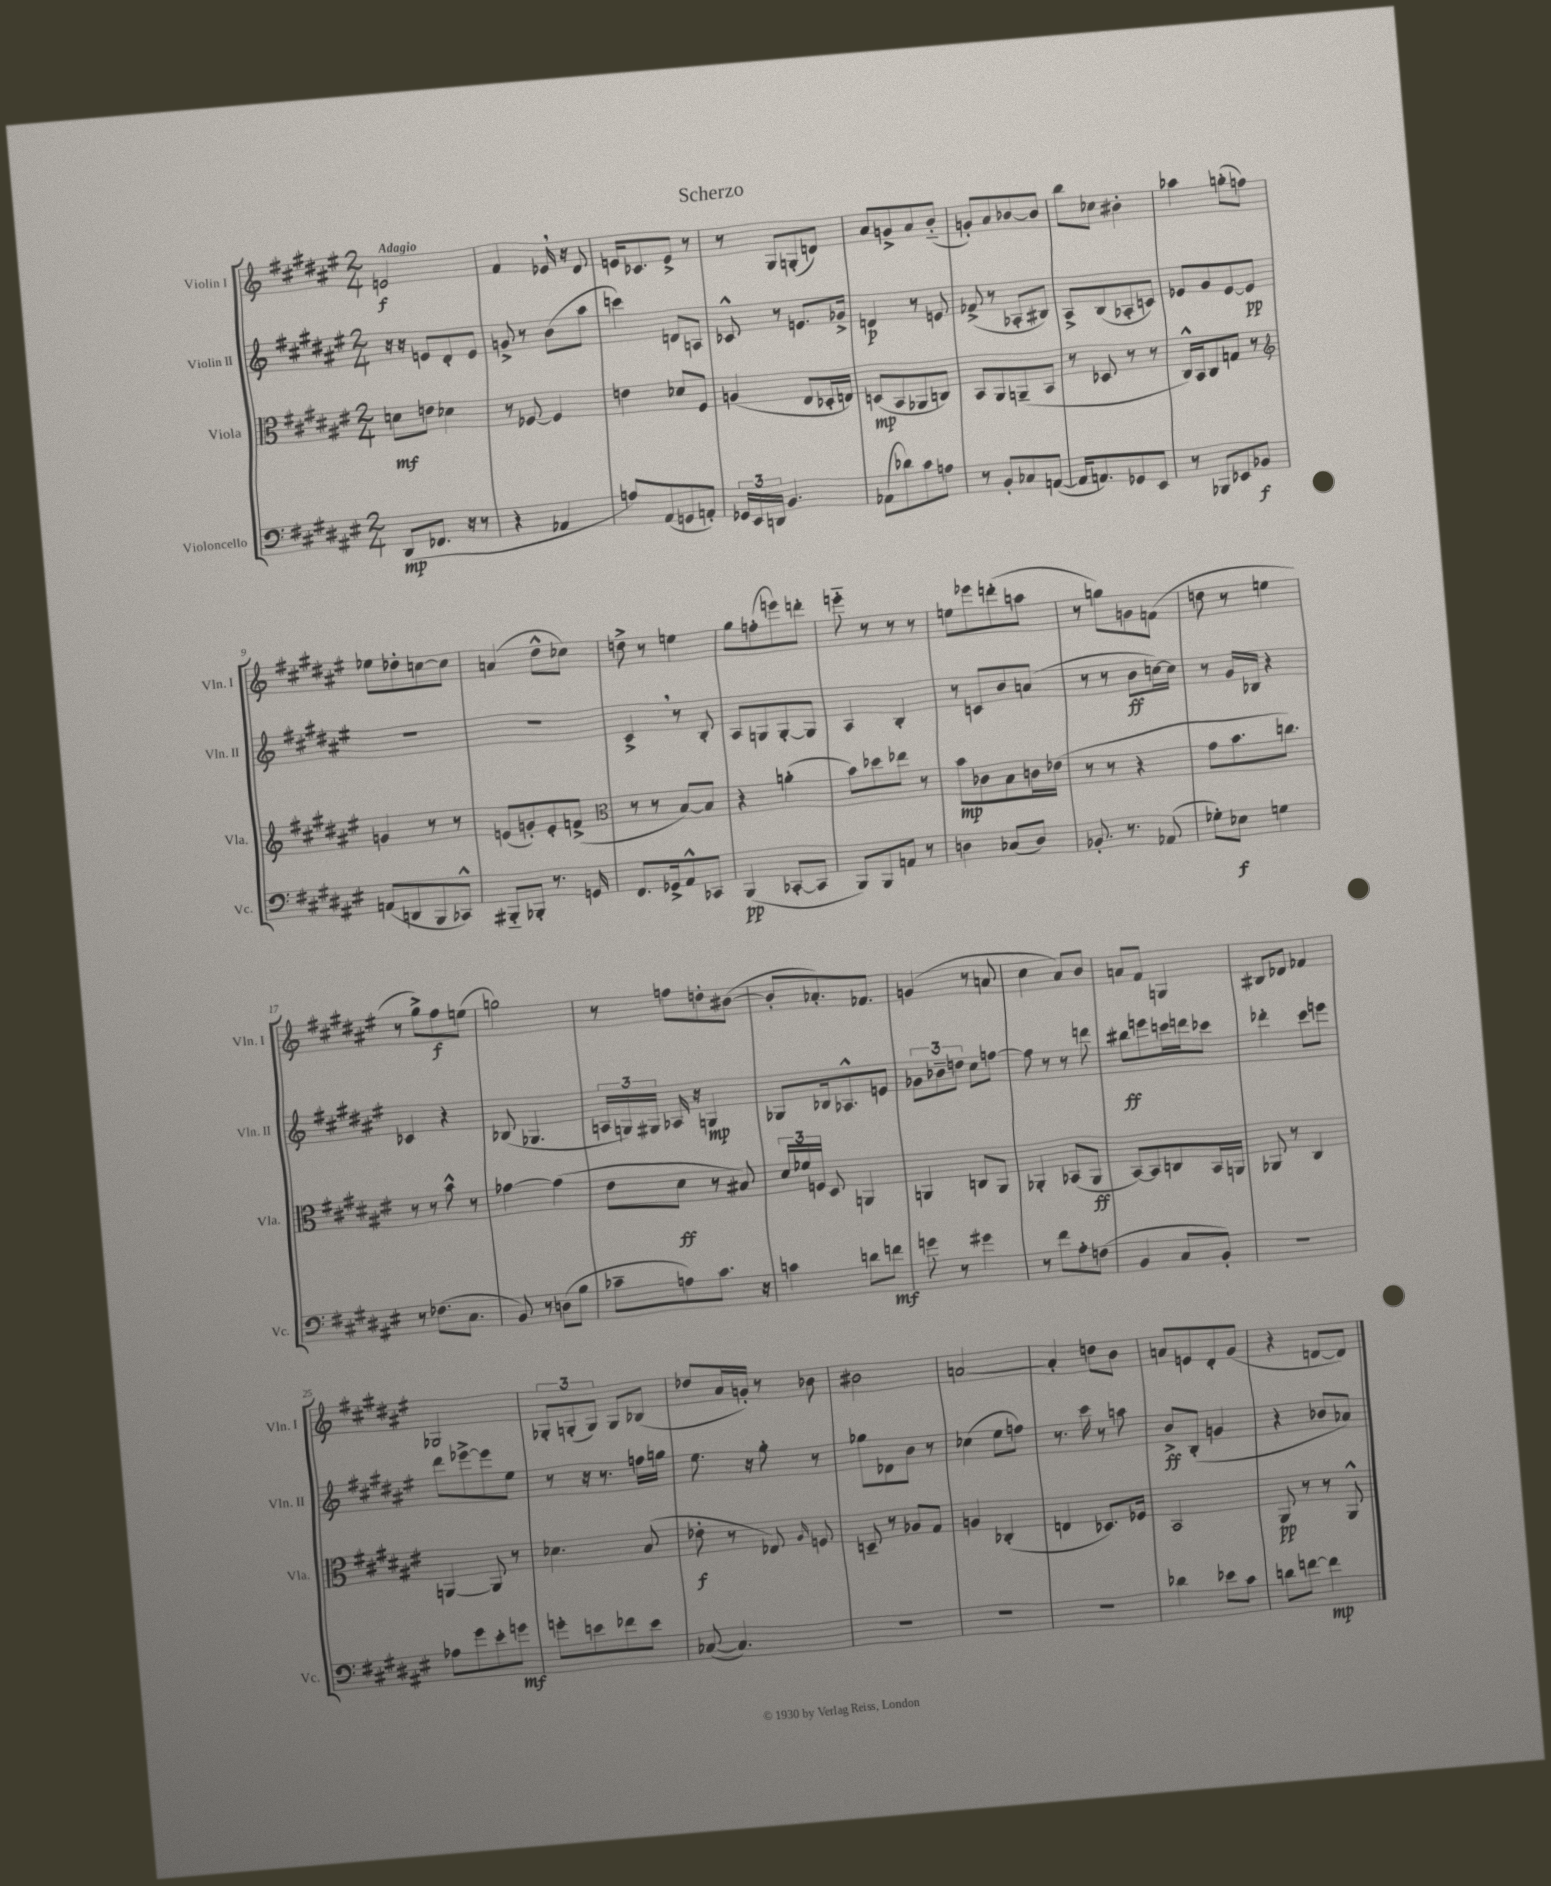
\header { title = "Scherzo" }
<<
\new StaffGroup <<
\new Staff = "s0" \with { instrumentName = "Violin I" shortInstrumentName = "Vln. I" } {
    \clef treble \key fis \major \numericTimeSignature \time 2/4 \tempo "Adagio"
    \autoBeamOff e'2\f |
    fis'4 ees'16 \breathe r16 dis'8 |
    e'16[ ces'8. e'8]-> r8 |
    r8 gis8[ g8-.( d'8]) |
    ais'8[ g'8-> ais'8 b'8]-_( |
    g'8[-.) ais'8 bes'8~ bes'8] |
    b''8[ ces''8] bis'4-. |
    aes''4 g''8[-.( f''8]) |
    ees''8[ des''8-. c''8~ c''8] |
    a'4( dis''8[-^ ces''8]) |
    d''8-> r8 e''4 |
    gis''8[ f''8-.( e'''8) d'''8]-. |
    e'''8-_ r8 r8 r8 |
    e''8[ ees'''8 d'''8-.( a''8] |
    r8 g''8[) g'8 f'8]( |
    d''8 r8 e''4 |
    r8 gis''8[->) fis''8\f e''8]( |
    g''2) |
    r8 f''8[ d''8-. bis'8]~( |
    bis'8[-. aes'8.-.) fes'8.] |
    g'4( r8 a'8 |
    cis''4 ais'8[) b'8] |
    a'8[ fis'8] g4 |
    bis8[ des'8] fes'4 |
    ges2 |
    \tuplet 3/2 { ges8[-. g8-.( g8]) } g8[ bes8]( |
    des''8[ ais'16 g'16]-.) r8 bes'8 |
    bis'2 |
    a'2~ |
    a'4-. d''8[ b'8] |
    a'8[ e'8 dis'8-. gis'8]( |
    r4 d'8[~ d'8]) \bar "|." |
}
\new Staff = "s1" \with { instrumentName = "Violin II" shortInstrumentName = "Vln. II" } {
    \clef treble \key fis \major \numericTimeSignature \time 2/4
    \autoBeamOff r16 r16 e'8[ dis'8-. e'8] |
    g'8-> r8 b'8[( ais''8] |
    c'''4) d'8[ a8] |
    ces'8-^ r8 e'8.[ ges'16]-> |
    d'4\p r8 e'8 |
    fes'8->( r8 aes8[-. bis8]) |
    ais8[-> b8( aes8-. c'8]) |
    ees'8[ gis'8 ees'8~ ees'8]\pp |
    R2 |
    r2 |
    cis'4-> \breathe r8 b8-. |
    ais8[ g8 g8~-. g8] |
    ais4 b4-. |
    r8 c'8[ b'8 a'8]( |
    r8 r8 b'8[\ff c''16~) c''16] |
    r8 gis'16[ bes16] r4 |
    ces'4 r4 |
    bes8( ges4. |
    \tuplet 3/2 { a16[ g16) gis16] } aes16 r16 g4\mp |
    ges8[ bes16 aes8.-^ e'8] |
    \tuplet 3/2 { ges'8[ bes'8-- d''8] } cis''8[ f''8]~ |
    f''8 r8 r8 d'''8 |
    bis''8[\ff e'''8 c'''16 d'''16 ces'''8] |
    des'''4-. cis'''8[ e'''8] |
    dis'''8[ ees'''8~-> ees'''8 eis''8] |
    r8 r16 r8. f''16[ g''16] |
    eis''8. r16 gis''8-. r8 |
    ges''8[ des'8 b'8] r8 |
    ces''4( eis''8[ f''8]) |
    r8. cis'''16 r8 a''8 |
    b'8[->\ff b8]-.( g'4 |
    r4 bes'8[ aes'8]) \bar "|." |
}
\new Staff = "s2" \with { instrumentName = "Viola" shortInstrumentName = "Vla." } {
    \clef alto \key fis \major \numericTimeSignature \time 2/4
    \autoBeamOff d'8[\mf e'8] des'4 |
    r8 fes8~ fes4 |
    e'4 des'8[ fis8] |
    a4( eis8[ des16-. e16]) |
    d8[\mp( b,8 aes,8 c8]) |
    b,8[ ais,8 a,8--( b,8] |
    r8 des8 r8 r8 |
    cis16[-^) b,16 cis8 g8] r8 |
    \clef treble g'4 r8 r8 |
    e'8[( g'8-.) e'8-. f'8]->( |
    \clef alto r8 r8 b8[~) b8] |
    r4 a'4-.( |
    b'8[) des''8 ees''8] r8 |
    b'8[\mp ces'8 b8 c'16 ees'16]( |
    r8 r8 r4 |
    gis'8[ b'8. c''8.]) |
    r8 r8 b'8-^ r8 |
    ges'4~ ges'4( |
    eis'8[ dis'8]\ff r8 bis8) |
    \tuplet 3/2 { dis'16[ fes'16 f16] } dis8 a,4 |
    a,4 c8[ a,8] |
    aes,4-. bes,8[( aes,8]\ff |
    b,8[~) b,8 c8 b,16 a,16] |
    aes,8 r8 cis4 |
    a,4~ a,8 r8 |
    des'4. b8( |
    ees'8-.\f r8 ees8) \grace { ais16 } f8 |
    d8-- r8 aes8[ gis8] |
    a4 ces4-.( |
    e4 des8.[) fes16] |
    b,2 |
    ais,8\pp r8 r8 ais,8-^ \bar "|." |
}
\new Staff = "s3" \with { instrumentName = "Violoncello" shortInstrumentName = "Vc." } {
    \clef bass \key fis \major \numericTimeSignature \time 2/4
    \autoBeamOff dis,8[\mp( fes,8.] r16 r8 |
    r4 aes,4 |
    a8[) ais,8( g,8 a,8]-.) |
    \tuplet 3/2 { ges,16[ eis,16 d,16] } b,4. |
    aes,8[( des'8) cis'8 a8] |
    r8 b,8[-. ces8 a,8]~( |
    a,16[ a,8.) ges,8 eis,8] |
    r8 bes,,8[ ees,8 bes,8]\f |
    a,8[( d,8 b,,8 ces,8]-^) |
    bis,,8[-_ bes,,8]-. r8. g,16 |
    fis,8.[ ges,16-> ais,8-^ ces,8] |
    b,,4\pp( ces,8[~-. ces,8] |
    b,,8[) b,,8 a,8] r8 |
    d4 ces8[( d8]) |
    bes,8.-. r8. aes,8( |
    ges8[-.) ees8]\f g4 |
    r8 fes8.[( cis8.] |
    b,8) r8 d8[( b8] |
    ces'8[-- a8) ces'8.] r16 |
    c'4 d'8[ f'8]\mf |
    g'8 r8 gis'4 |
    r8 fis'8[ ais8-. f8]( |
    b,4 cis8[ b,8]-.) |
    R2 |
    aes8[ gis'8 eis'8-. g'8]\mf |
    g'8[-. e'8 fes'8 e'8] |
    ces8~( ces4.) |
    R2 |
    R2 |
    R2 |
    des'4 ees'8[ cis'8] |
    d'8[ f'8]~ f'4\mp \bar "|." |
}
>>
>>
